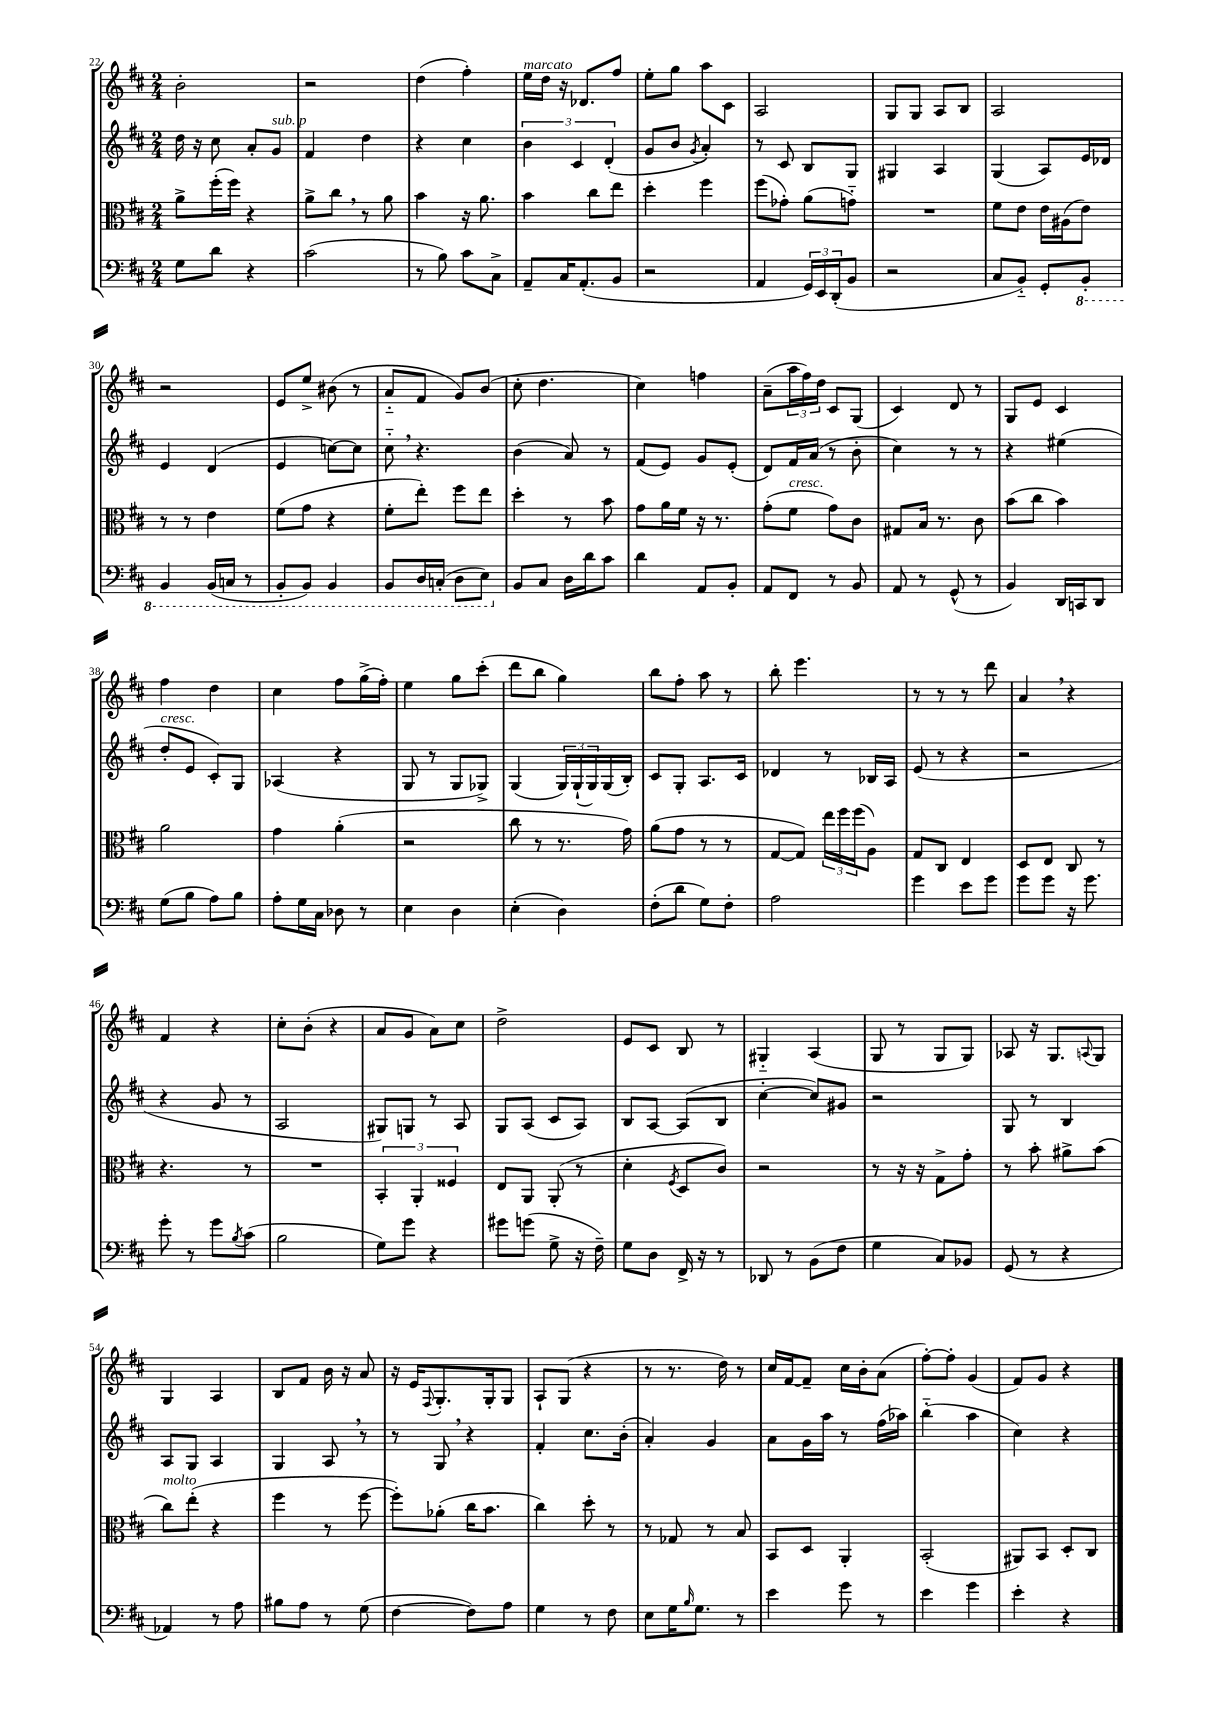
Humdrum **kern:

**kern	**kern	**kern	**kern
*part4	*part3	*part2	*part1
*staff4	*staff3	*staff2	*staff1
*clefF4	*clefC3	*clefG2	*clefG2
*k[f#c#]	*k[f#c#]	*k[f#c#]	*k[f#c#]
*M2/4	*M2/4	*M2/4	*M2/4
=22	=22	=22	=22
8G\L	8a^\L	16dd\	2b'\
.	.	16r	.
8d\J	(16ff#'\L	8cc#\	.
.	16ff#\JJ)	.	.
4r	4r	8a'/L	.
!	!	!LO:TX:a:i:t=sub. p	!
.	.	8g/J	.
=23	=23	=23	=23
(2c#\	8a^\L	4f#/	2r
.	8cc#,\J	.	.
.	8r	4dd\	.
.	8a\	.	.
=24	=24	=24	=24
8r	4b\	4r	(4dd\
8B\)	.	.	.
8c#\L	16r	4cc#\	4ff#'\)
.	8.a\	.	.
8C#^\J	.	.	.
=25	=25	=25	=25
!	!	!	!LO:TX:a:i:t=marcato
8AA~/L	4b\	6b\	16ee\LL
.	.	.	16dd\JJ
16C#/K	.	.	16r
.	.	6c#/	.
(8.AA'/	.	.	8.d-X/L
.	8cc#\L	.	.
.	.	(6d'/	.
8BB/J	8ee\J	.	8ff#/J
=26	=26	=26	=26
2r	4dd'\	8g/L	8ee'\L
.	.	8b/J	8gg\J
.	.	8qg/	.
.	4ff#\	4a'/)	8aa\L
.	.	.	8c#\J
=27	=27	=27	=27
4AA/	(8ff#\L	8r	2A/
.	8g-X'\J)	8c#/	.
24GG/LL)	(8a\L	8B/L	.
24EE/	.	.	.
(24DD'/J	.	.	.
8BB/J	8gn\J)	8G/J	.
=28	=28	=28	=28
2r	2r	4G#X/	8G/L
.	.	.	8G/J
.	.	4A/	8A/L
.	.	.	8B/J
=29	=29	=29	=29
8C#/L	8f#\L	(4G/	2A/
8BB/J)	8e\J	.	.
8GG'/L	16e\LL	8A/L)	.
.	(16A#X\J	.	.
*8ba	*	*	*
8BBB'/J	8e\J)	16e/L	.
.	.	16d-X/JJ	.
!!LO:LB:g=z
=30	=30	=30	=30
4BBB/	8r	4e/	2r
.	8r	.	.
(16BBB/LL	4e\	(4d/	.
16CCn/JJ	.	.	.
8r	.	.	.
=31	=31	=31	=31
8BBB'/L	(8f#\L	4e/	8e/L
8BBB/J)	8g\J	.	8ee^/J
4BBB/	4r	[8ccn\L)	(8b#X\
.	.	8cc\J]	8r
=32	=32	=32	=32
8BBB/L	8f#'\L	8cc#,\	8a/L
16DD/L	8ee'\J)	4.r	8f#/J
(16CCn'/JJ	.	.	.
8DD\L	8ff#\L	.	8g/L)
8EE\J)	8ee\J	.	(8b/J
=33	=33	=33	=33
*X8ba	*	*	*
8BB/L	4dd'\	(4b\	8cc#'\
8C#/J	.	.	4.dd\
16D\LL	8r	8a/)	.
16d\J	.	.	.
8c#\J	8b\	8r	.
=34	=34	=34	=34
4d\	8g\L	(8f#/L	4cc#\)
.	16a\L	8e/J)	.
.	16f#\JJ	.	.
8AA/L	16r	8g/L	4ffn\
.	8.r	.	.
8BB'/J	.	(8e'/J	.
=35	=35	=35	=35
8AA/L	(8g'\L	8d/L)	(8a~\L
!	!LO:TX:a:i:t=cresc.	!	!
8FF#/J	8f#\J	16f#/L	24aa\L
.	.	.	24ff#\)
.	.	(16a/JJ	.
.	.	.	24dd\JJ
8r	8g\L)	8r	8c#/L
8BB/	8c#\J	8b'\	(8G/J
=36	=36	=36	=36
8AA/	8G#X/L	4cc#\)	4c#/)
8r	16B/Jk	.	.
.	8.r	.	.
(8GG^^/	.	8r	8d/
8r	8c#\	8r	8r
=37	=37	=37	=37
4BB/)	(8b\L	4r	8G/L
.	8cc#\J	.	8e/J
16DD/LL	4b\)	(4ee#X\	4c#/
16CCn/J	.	.	.
8DD/J	.	.	.
!!LO:LB:g=z
=38	=38	=38	=38
!	!	!LO:TX:a:i:t=cresc.	!
(8G\L	2a\	8dd'/L	4ff#\
8B\J	.	8e/J	.
8A\L)	.	8c#'/L)	4dd\
8B\J	.	8G/J	.
=39	=39	=39	=39
8A'\L	4g\	(4A-X/	4cc#\
16G\L	.	.	.
16C#\JJ	.	.	.
8D-X\	(4a'\	4r	8ff#\L
8r	.	.	(16gg^\L
.	.	.	16ff#'\JJ)
=40	=40	=40	=40
4E\	2r	8G/	4ee\
.	.	8r	.
4D\	.	8G/L	8gg\L
.	.	8G-X^/J)	(8ccc#'\J
=41	=41	=41	=41
(4E'\	8cc#\	(4G/	8ddd\L
.	8r	.	8bb\J
4D\)	8.r	24G/LL)	4gg\)
.	.	(24G`/	.
.	.	24G/)	.
.	.	(16G/	.
.	16g\)	16B'/JJ)	.
=42	=42	=42	=42
(8F#'\L	(8a\L	8c#/L	8bb\L
8d\J	8g\J	8G'/J	8ff#'\J
8G\L)	8r	8.A/L	8aa\
8F#'\J	8r	.	8r
.	.	16c#/Jk	.
=43	=43	=43	=43
2A\	[8G/L	4d-X/	8bb'\
.	8G/J])	.	4.eee\
.	24ee\LL	8r	.
.	24ff#\	.	.
.	(24ff#\J	.	.
.	8A\J)	16B-X/LL	.
.	.	16A/JJ	.
=44	=44	=44	=44
4g\	8G/L	(8e/	8r
.	8C#/J	8r	8r
8e\L	4E/	4r	8r
8g\J	.	.	8ddd\
=45	=45	=45	=45
8g\L	8D/L	2r	4a,/
8g\J	8E/J	.	.
16r	8C#/	.	4r
8.g\	.	.	.
.	8r	.	.
!!LO:LB:g=z
=46	=46	=46	=46
8g'\	4.r	4r	4f#/
8r	.	.	.
8g\L	.	8g/	4r
8qB/	.	.	.
(8c#\J	8r	8r	.
=47	=47	=47	=47
2B\	2r	2A/	8cc#'\L
.	.	.	(8b'\J
.	.	.	4r
=48	=48	=48	=48
8G\L)	6BB'/	8G#X/L)	8a/L
8g\J	.	8Gn/J	8g/J
.	6AA'/	.	.
4r	.	8r	8a\L)
.	6F##X/	.	.
.	.	8A/	8cc#\J
=49	=49	=49	=49
8g#X\L	8E/L	8G/L	2dd^\
(8gn\J	8AA/J	(8A/J	.
8G^\	(8AA'/	8c#/L	.
16r	8r	8A/J)	.
16F#~\)	.	.	.
=50	=50	=50	=50
8G\L	4d'\	8B/L	8e/L
8D\J	.	[8A/J	8c#/J
.	8qF#/	.	.
16FF#^/	8D/L	(8A/L]	8B/
16r	.	.	.
8r	8c#/J)	8B/J	8r
=51	=51	=51	=51
8DD-X/	2r	[4cc#'\	4G#X/
8r	.	.	.
(8BB\L	.	8cc#/L])	(4A/
8F#\J	.	8g#X/J	.
=52	=52	=52	=52
4G\	8r	2r	8G/
.	16r	.	8r
.	16r	.	.
8C#/L)	8G^\L	.	8G/L
8BB-X/J	8g'\J	.	8G/J)
=53	=53	=53	=53
(8GG/	8r	8G/	8A-X/
8r	8b'\	8r	16r
.	.	.	8.G/L
4r	8a#X^\L	4B/	.
.	.	.	8qqAn/
.	(8b\J	.	8G/J
!!LO:LB:g=z
=54	=54	=54	=54
!	!LO:TX:a:i:t=molto	!	!
4AA-X/)	8cc#\L)	8A/L	4G/
.	(8ee'\J	8G/J	.
8r	4r	4A/	4A/
8A\	.	.	.
=55	=55	=55	=55
8B#X\L	4ff#\	4G/	8B/L
8A\J	.	.	8f#/J
8r	8r	8A,/	16b\
.	.	.	16r
(8G\	[8ff#\	8r	8a/
=56	=56	=56	=56
[4F#\	8ff#'\L])	8r	16r
.	.	.	16e/KL
.	.	.	8qqF#/
.	(8a-X'\J	8G,/	8.G'/
8F#\L])	16cc#\KL	4r	.
.	8.b\J	.	16G'/k
8A\J	.	.	8G/J
=57	=57	=57	=57
4G\	4cc#\)	4f#'/	8A`/L
.	.	.	(8G/J
8r	8dd'\	8.cc#\L	4r
8F#\	8r	.	.
.	.	(16b'\Jk	.
=58	=58	=58	=58
8E\L	8r	4a'/)	8r
16G\K	8G-X/	.	8.r
16qqB/	.	.	.
8.G\J	.	.	.
.	8r	4g/	.
.	.	.	16dd\)
8r	8B/	.	8r
=59	=59	=59	=59
4e\	8BB/L	8a\L	16cc#/LL
.	.	.	[16f#/J
.	8D/J	16g\L	8f#~/J]
.	.	16aa\JJ	.
8g\	4AA'/	8r	16cc#\LL
.	.	.	16b'\J
8r	.	(16ff#\LL	(8a\J
.	.	16aa-X\JJ)	.
=60	=60	=60	=60
4e\	(2BB'/	(4bb\	[8ff#'\L)
.	.	.	8ff#'\J]
4g\	.	4aa\	(4g/
=61	=61	=61	=61
4e'\	8AA#X/L)	4cc#\)	8f#/L)
.	8BB/J	.	8g/J
4r	8D'/L	4r	4r
.	8C#/J	.	.
==	==	==	==
*-	*-	*-	*-
